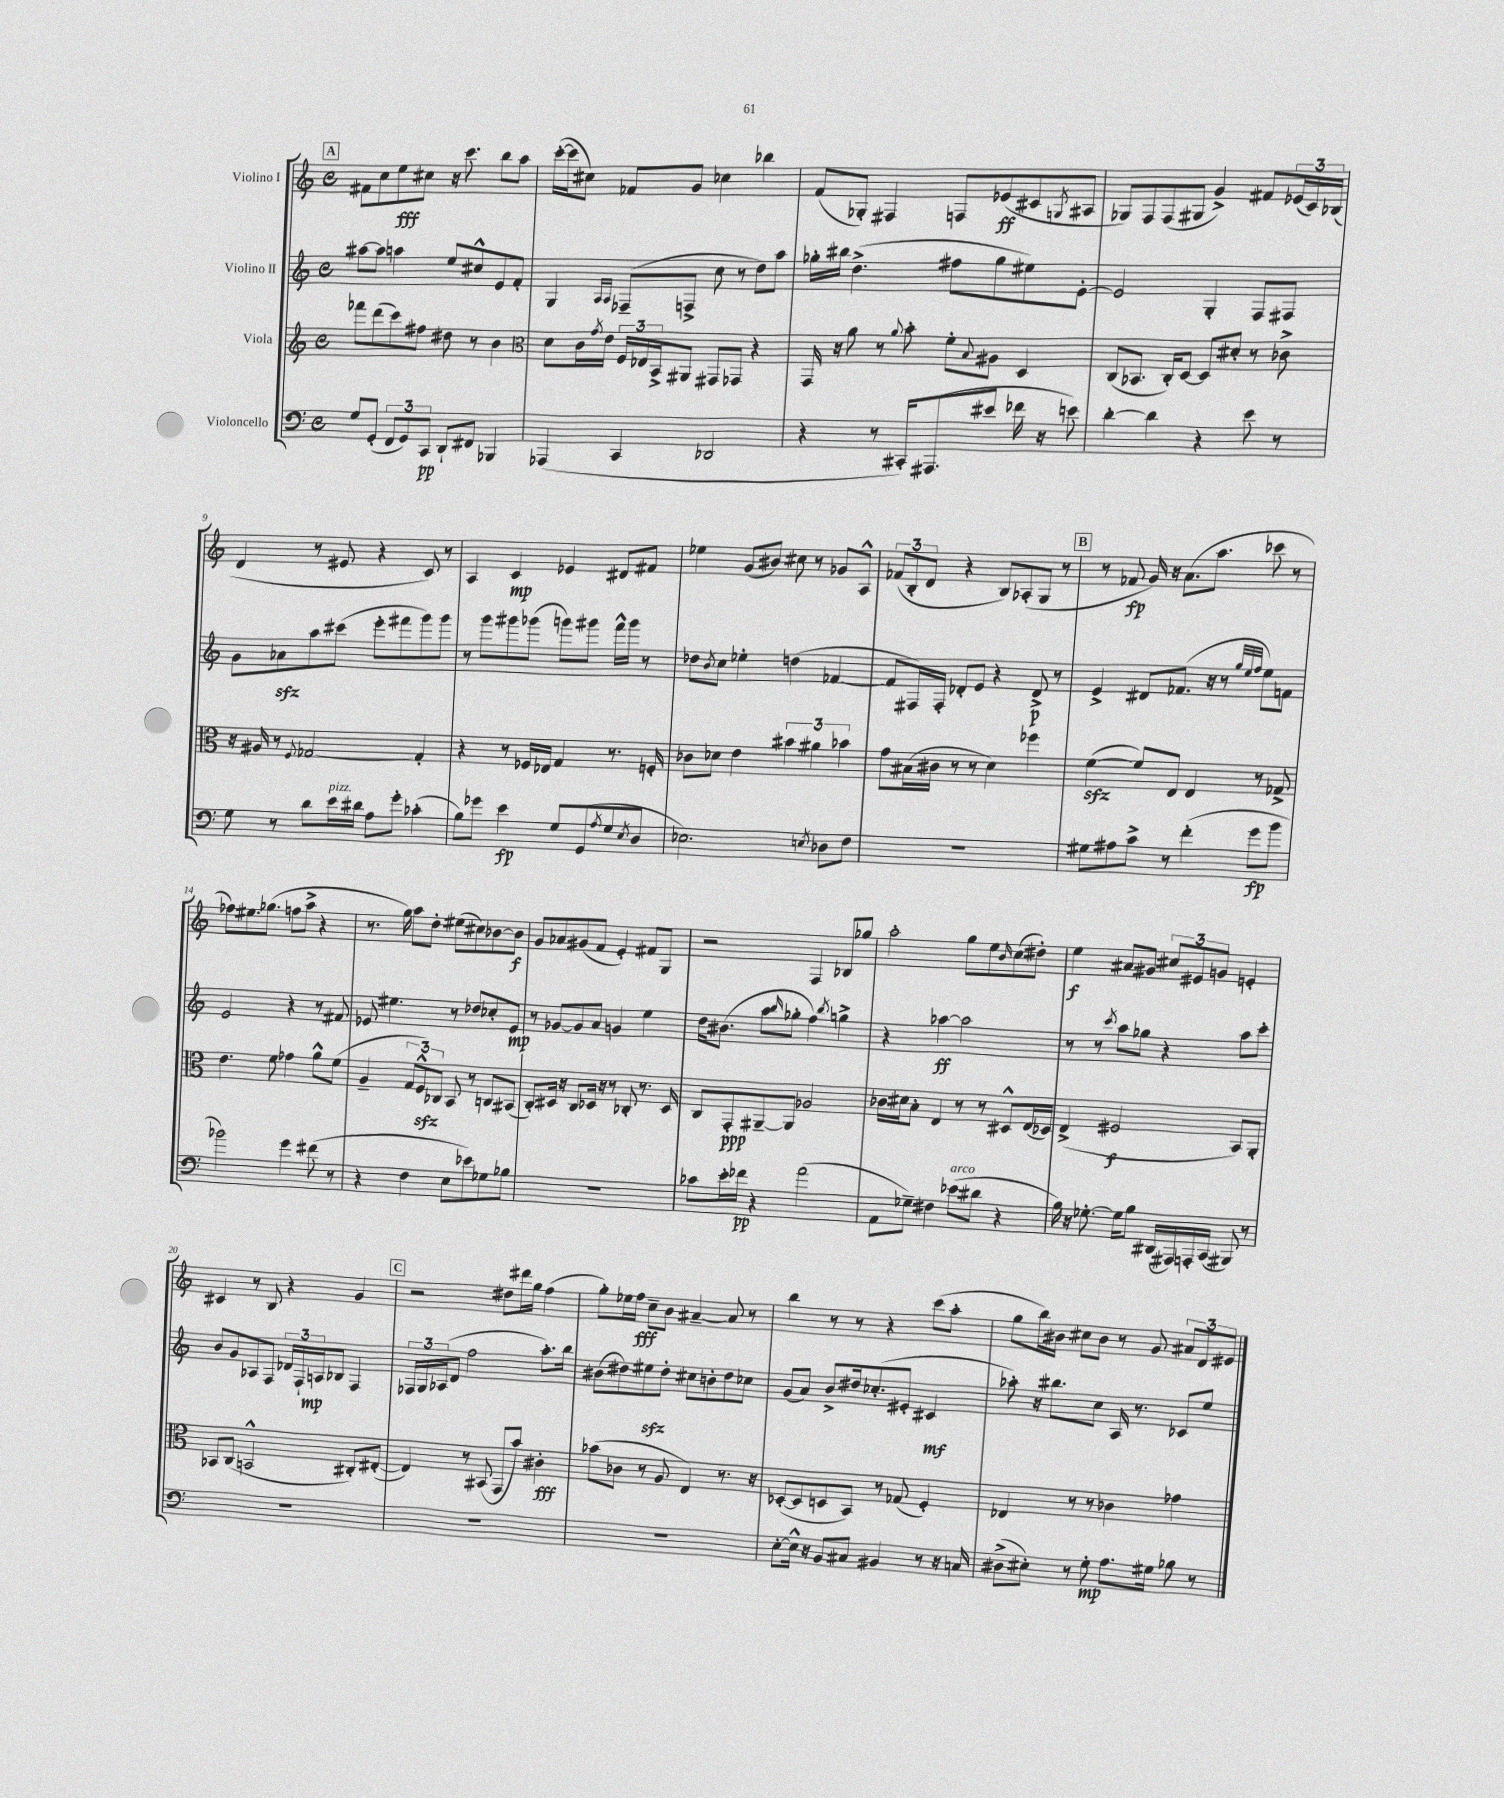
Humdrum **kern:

**kern	**kern	**kern	**kern
*staff4	*staff3	*staff2	*staff1
*clefF4	*clefG2	*clefG2	*clefG2
*k[]	*k[]	*k[]	*k[]
*M4/4	*M4/4	*M4/4	*M4/4
*met(c)	*met(c)	*met(c)	*met(c)
8G	8fff-	[8aa#	8f#
(8GG'	(8ddd	8aa#]	8cc
12FF	8ccc)	4aa	8ee
12GG)	.	.	.
.	8ff#	.	8cc#
12CC	.	.	.
8DD`	8dd#	8ee	16r
.	.	.	8.ccc
8FF#	8r	8cc#^^	.
4BBB-	4b	8e	8bb
.	.	8f'	8aa
=	=	=	=
*	*clefC3	*	*
(4AAA-	8d	4G	([16ccc'
.	.	.	16ccc]
.	16c	.	8cc#)
.	8qg	.	.
.	16e	.	.
.	.	16qqA	.
.	.	16qqA	.
4CC	24F	(8F-~	8f-
.	24E-	.	.
.	24BB^	.	.
.	8AA#	8F^	8g
2DD-	8GG#	8cc	4cc-
.	8GG-	8r	.
.	4r	8dd)	4bb-
.	.	8aa	.
=	=	=	=
4r	16GG	16gg-'	(8f
.	16r	16bb#	.
.	8a	(4.dd^	8G-')
8r	8r	.	4F#
.	8qqa	.	.
16CC#')	8b'	.	.
(8.AAA#	.	.	.
.	8f'	8ff#	8F
.	8qqB	.	.
8e#	8A#	8gg-	(8e-
16f-	4D	8ee#)	8c#
16r	.	.	.
.	.	.	8qG
8e)	.	[8e'	8A#
=	=	=	=
[4d'	(8C	2e]	8G-)
.	8.BB-	.	8F
4d]	.	.	(8F
.	16C')	.	.
.	[8D	.	8G#
4r	8D]	4G'	4g^)
.	8d#'	.	.
8e	8r	8F	8f#
8r	8c-^	8F#	(24e-
.	.	.	24c)
.	.	.	(24B-
=	=	=	=
8G	16r	8g	4d
.	16A#	.	.
8r	8r	8a-	.
.	8qqF	.	.
8d	[2G-	8aa	8r
16e	.	(8ccc#	8e#
16d#	.	.	.
8A	.	8eee'	4r
8g'	.	8fff#	.
(4c-'	4G-']	8ggg)	8c)
.	.	8ggg	8r
=	=	=	=
8B)	4r	8r	4A
8g-	.	8ggg	.
4e	8r	8ggg#	4c
.	16F-	(8ggg-	.
.	16E-	.	.
8G	4G	8ggg)	4e-
(8GG	.	8ggg#	.
8qA	.	.	.
8G	8.r	16fff^^	8d#
.	.	16ggg#	.
8qE	.	.	.
8D	.	8r	8f#
.	16F'	.	.
=	=	=	=
2.E-)	8c-	8dd-	4ee-
.	.	8qb	.
.	8d-	8cc	.
.	4e	4ee-'	(8g
.	.	.	8b#)
.	6b#	(4dd	8cc#
.	.	.	8r
.	6a#	.	.
8qE	.	.	.
8D-	.	[4f-	8g-
.	6b-	.	.
8F	.	.	8A^^
=	=	=	=
1r	8g	8f-]	(12f-
.	.	.	12B'
.	(16B#	16F#)	.
.	.	.	12d
.	16c#	16F#'	.
.	8r	8d-'	4r
.	8r	8e	.
.	4d)	4r	8B)
.	.	.	(8A-'
.	4ff-	8d-^	8G
.	.	8r	8r
=	=	=	=
8G#	([4f	4e^	8r
8A#	.	.	8f-
8c^	8f])	8d#	16g)
.	.	.	16r
8r	8E	(8.f-	(8.a
(4f'	4E	.	.
.	.	16r	8.aa
.	.	8r	.
.	.	32qqgg	.
.	.	32qqee	.
.	.	32qqff	.
8g	8r	8ee)	8ccc-
8b	8G-^	8f	8r
=	=	=	=
2b-)	4.e	2e	8ff-)
.	.	.	8.ee#
.	.	.	(8.gg-
.	8f	.	.
4g	4g-	4r	8ff
.	.	.	8aa^
(8f#	8a^^	8r	4r
8r	(8f	8f#	.
=	=	=	=
4r	4A~	8e-	8.r
.	.	4.ee#	.
.	.	.	16gg)
4F	12G	.	8aa
.	12F^^)	.	.
.	.	.	8dd'
.	12C-	.	.
8E	8BB	8r	(8ee#
8e-)	8r	8dd-	8cc#)
8G-	8C	8cc-'	[8b-
8B-	(8BB#	8e-	8b-]
=	=	=	=
1r	8C')	8r	8g
.	16D#	[8g-	8a-
.	16r	.	.
.	8C	8g-]	(8g#
.	16D-	8a	8f
.	16r	.	.
.	8r	4g	4e')
.	8C-'	.	.
.	8.r	4ee	8f#
.	.	.	8G
.	16D-	.	.
=	=	=	=
8c-	8C	16dd	2r
.	.	(8.b#	.
16e'	8GG'	.	.
16f-	.	.	.
4r	[8AA#~	8aa	.
.	.	16qqbb	.
.	8AA#]	8gg-'	.
(2a	2A-	4ff)	4F
.	.	8qbb	.
.	.	4gg^	8B-
.	.	.	8gg-
=	=	=	=
8AA	16c-	4r	2aa'
.	16d#	.	.
8G-~)	8B'	.	.
4F#	4E	[4aa-	.
(8e-	8r	2aa-]	8gg
8d#	8r	.	8ee
.	.	.	16qqb
4r	8D#^^	.	(8cc
.	(16E	.	8dd#')
.	16D-)	.	.
=	=	=	=
16B)	(4E^	8r	4ee
16r	.	.	.
[8.G-'	.	8r	.
.	.	8qccc	.
.	2F#	8aa	8a#
16G-]	.	.	.
8B	.	8gg-	8g#
(16DD#	.	4r	12cc#
16AAA#)	.	.	.
.	.	.	12e#
16AAA'	.	.	.
.	.	.	12g
(16CC	.	.	.
8BBB#)	8BB)	8aa	4e'
8r	8AA'	8ccc'	.
=	=	=	=
1r	8BB-	8b	4c#
.	(8C	8g	.
.	2BB^^	8A-	8r
.	.	8F	8B
.	.	24d-	4r
.	.	24F`	.
.	.	24A	.
.	.	8B-	.
.	8C#')	4F	4g
.	([8E#'	.	.
=	=	=	=
1r	4E#])	24F-	2r
.	.	24G	.
.	.	(24A-	.
.	.	8d	.
.	8r	2ff	.
.	(8BB#	.	.
.	8GG	.	8dd#
.	8b)	.	16ddd#
.	.	.	16gg
.	4c#'	8.aa')	(4ff
.	.	16bb	.
=	=	=	=
1r	(8b-	(8b#	8gg')
.	8c-	8dd#)	16ee-
.	.	.	16ff
.	8r	8ee#	8cc~
.	8A	8dd#'	8b
.	4E)	8cc#	[4a#~
.	.	8b'	.
.	8.r	8dd#	8a#]
.	.	8cc-	8r
.	16r	.	.
=	=	=	=
[8E'	([8D-'	(8g	4bb
16E^^]	8D-]	8a)	.
16r	.	.	.
8BB	8D	8b^	8r
8C#	8BB)	16dd#	8r
.	.	(8.cc-'	.
4BB#	8r	.	4r
.	(8G-	8e#'	.
8r	4F')	4c#	(8ccc
16r	.	.	8aa'
16C	.	.	.
=	=	=	=
(8D#^	4E-	8aa-')	8gg
8E#')	.	16r	16bb)
.	.	8.bb#	16b#
8r	8r	.	8cc#
8G'	8r	8cc	8b#
8.A	4c-	16A	8r
.	.	8.r	.
.	.	.	8g
16G#	.	.	.
8B-	4g-	8c-	12a#
.	.	.	12d
8r	.	8ee	.
.	.	.	12e#
==	==	==	==
*-	*-	*-	*-
